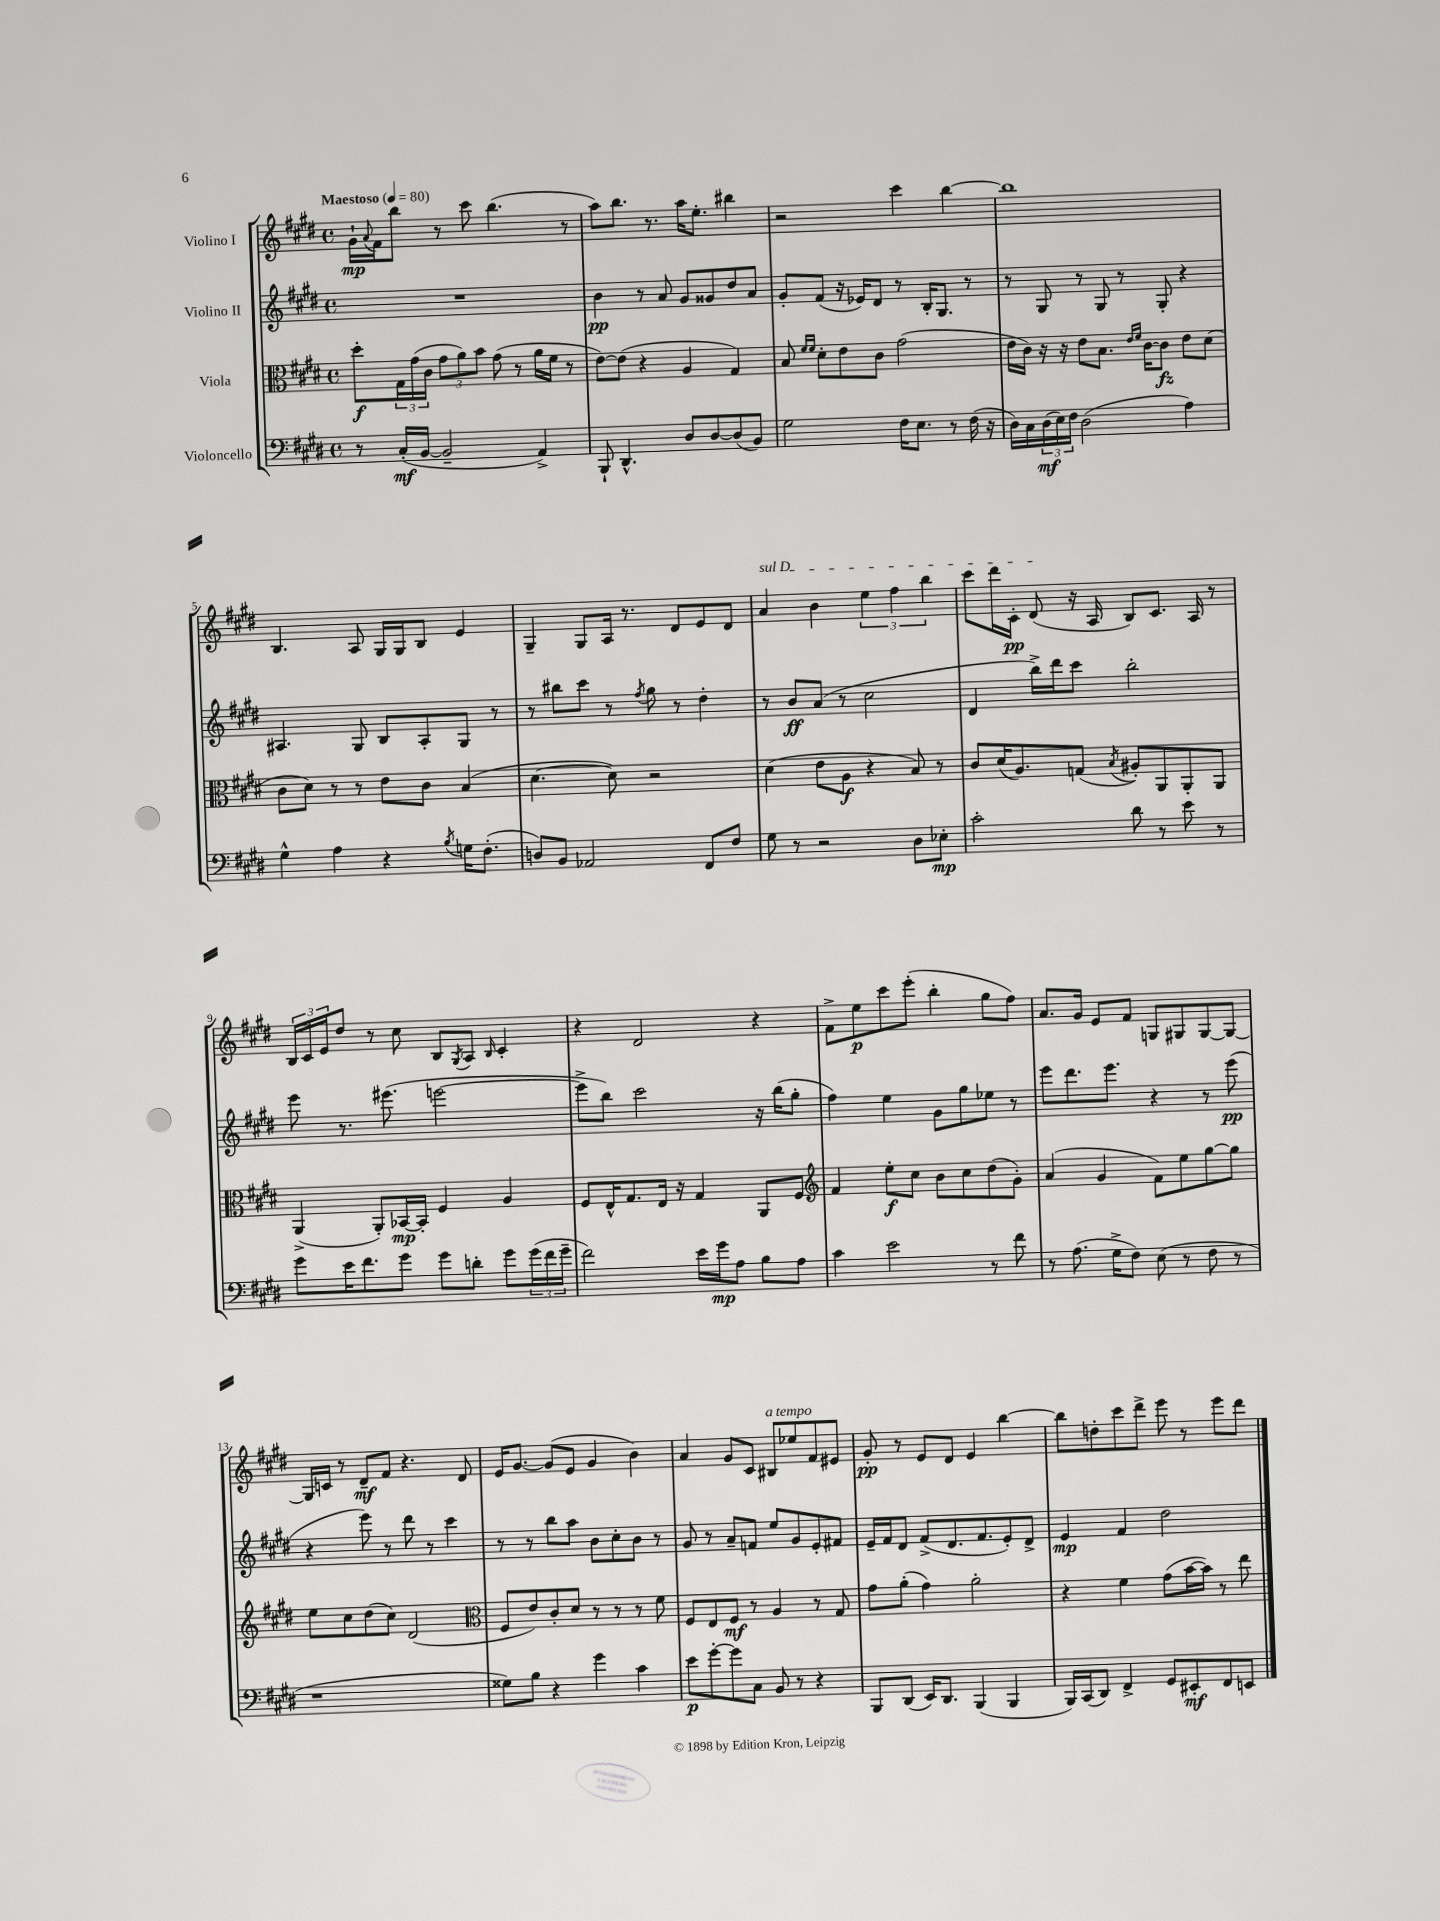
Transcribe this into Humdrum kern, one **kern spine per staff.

**kern	**dynam	**kern	**dynam	**kern	**dynam	**kern	**dynam
*part4	*part4	*part3	*part3	*part2	*part2	*part1	*part1
*staff4	*staff4	*staff3	*staff3	*staff2	*staff2	*staff1	*staff1
*I"Violoncello	*	*I"Viola	*	*I"Violino II	*	*I"Violino I	*
*clefF4	*	*clefC3	*	*clefG2	*	*clefG2	*
*k[f#c#g#d#]	*	*k[f#c#g#d#]	*	*k[f#c#g#d#]	*	*k[f#c#g#d#]	*
*M4/4	*	*M4/4	*	*M4/4	*	*M4/4	*
*met(c)	*	*met(c)	*	*met(c)	*	*met(c)	*
*MM80	*	*MM80	*	*MM80	*	*MM80	*
=1	=1	=1	=1	=1	=1	=1	=1
!	!	!	!	!	!	!LO:TX:a:B:t=Maestoso	!
8r	.	8dd#'\L	f	1r	.	16g#`\LL	mp
.	.	.	.	.	.	8qqa/	.
.	.	.	.	.	.	16f#\J	.
(16C#'/LL	mf	24G#\L	.	.	.	8bb\J	.
.	.	(24g#\	.	.	.	.	.
[16BB/JJ	.	.	.	.	.	.	.
.	.	24c#\JJ	.	.	.	.	.
2BB~/]	.	12g#\L	.	.	.	8r	.
.	.	12a\)	.	.	.	.	.
.	.	.	.	.	.	8ccc#\	.
.	.	12b\J	.	.	.	.	.
.	.	(8g#\	.	.	.	(4.bb\	.
.	.	8r	.	.	.	.	.
4AA^/)	.	16a\LL	.	.	.	.	.
.	.	16f#\JJ	.	.	.	.	.
.	.	8r	.	.	.	8r	.
=2	=2	=2	=2	=2	=2	=2	=2
8BBB`/	.	[8e\L)	.	4b\	pp	8aa\L)	.
4.DD#^^/	.	(8e\J]	.	.	.	8.bb\J	.
.	.	4r	.	8r	.	.	.
.	.	.	.	.	.	8.r	.
.	.	.	.	8a/	.	.	.
8D#/L	.	4A/	.	8g#/L	.	16aa\KL	.
.	.	.	.	.	.	8.ee'\J	.
[8D#/	.	.	.	8g##X/	.	.	.
(8D#/]	.	4G#/)	.	8dd#/	.	4bb#X\	.
8BB/J)	.	.	.	8a/J	.	.	.
=3	=3	=3	=3	=3	=3	=3	=3
2G#\	.	8B/	.	8g#'/L	.	2r	.
.	.	16qqf#/LL	.	.	.	.	.
.	.	16qqf#/JJ	.	.	.	.	.
.	.	8d#'\L	.	(8f#/J	.	.	.
.	.	8e\	.	16r	.	.	.
.	.	.	.	16e-X/KL)	.	.	.
.	.	8c#\J	.	8d#/J	.	.	.
16F#\KL	.	(2g#\	.	8r	.	4ccc#\	.
8.E\J	.	.	.	.	.	.	.
.	.	.	.	16B'/KL	.	.	.
.	.	.	.	8.G#/J	.	.	.
8r	.	.	.	.	.	[4bb\	.
(16F#\	.	.	.	8r	.	.	.
16r	.	.	.	.	.	.	.
=4	=4	=4	=4	=4	=4	=4	=4
16D#\LL)	.	16e\LL	.	8r	.	1bb]	.
16C#\	.	16c#\JJ)	.	.	.	.	.
(24D#\	mf	16r	.	8G#/	.	.	.
24E\)	.	.	.	.	.	.	.
.	.	16r	.	.	.	.	.
24F#\JJ	.	.	.	.	.	.	.
(2D#\	.	8e\L	.	8r	.	.	.
.	.	8.B\J	.	8G#/	.	.	.
.	.	.	.	8r	.	.	.
.	.	16qqe/LL	.	.	.	.	.
.	.	16qqf#/JJ	.	.	.	.	.
.	.	[16c#\KL	.	.	.	.	.
.	.	8c#\J]	fz	8G#'/	.	.	.
4A\)	.	8e\L	.	4r	.	.	.
.	.	(8d#\J	.	.	.	.	.
!!LO:LB:g=z
=5	=5	=5	=5	=5	=5	=5	=5
4G#^^\	.	8c#\L	.	4.A#X/	.	4.B/	.
.	.	8d#\J)	.	.	.	.	.
4A\	.	8r	.	.	.	.	.
.	.	8r	.	8G#/	.	8A/	.
4r	.	8e\L	.	8B/L	.	16G#/LL	.
.	.	.	.	.	.	16G#/J	.
.	.	8c#\J	.	8A#'/	.	8B/J	.
8qB/	.	.	.	.	.	.	.
16Gn\KL	.	(4B/	.	8G#/J	.	4e/	.
(8.F#'\J	.	.	.	.	.	.	.
.	.	.	.	8r	.	.	.
=6	=6	=6	=6	=6	=6	=6	=6
8Dn/L)	.	[4.d#\	.	8r	.	4G#~/	.
8BB/J	.	.	.	8bb#X\L	.	.	.
2AA-X/	.	.	.	8ccc#\J	.	8G#/L	.
.	.	8d#\])	.	8r	.	16A/Jk	.
.	.	.	.	.	.	8.r	.
.	.	.	.	8qff#/	.	.	.
.	.	2r	.	8gg#\	.	.	.
.	.	.	.	8r	.	8d#/L	.
8FF#/L	.	.	.	4dd#'\	.	8e/	.
8F#/J	.	.	.	.	.	8d#/J	.
=7	=7	=7	=7	=7	=7	=7	=7
!	!	!	!	!	!	!LO:TX:a:i:t=sul D	!
8G#\	.	(4d#\	.	8r	.	4a/	.
8r	.	.	.	8b/L	ff	.	.
2r	.	8e\L	.	(8a/J	.	4b\	.
.	.	8A\J	f	8r	.	.	.
.	.	4r	.	2cc#\	.	6ee\	.
.	.	.	.	.	.	6ff#\	.
8D#\L	.	8B/)	.	.	.	.	.
.	.	.	.	.	.	6bb\	.
8E-X'\J	mp	8r	.	.	.	.	.
=8	=8	=8	=8	=8	=8	=8	=8
2c#'\	.	8c#/L	.	4d#/	.	8ccc#\L	.
.	.	(16d#/K	.	.	.	16ddd#\L	.
.	.	8.A/)	.	.	.	16c#'\JJ	pp
.	.	.	.	16bb^\LL)	.	(8d#/	.
.	.	.	.	16ddd#\J	.	.	.
.	.	(8Gn/J	.	8ccc#\J	.	16r	.
.	.	.	.	.	.	16A/	.
.	.	8qB/	.	.	.	.	.
8d#\	.	8A#X'/L)	.	2bb'\	.	8B/L)	.
8r	.	8AA/	.	.	.	8.c#/J	.
8e\	.	8AA'/	.	.	.	.	.
.	.	.	.	.	.	16A/	.
8r	.	8AA/J	.	.	.	8r	.
!!LO:LB:g=z
=9	=9	=9	=9	=9	=9	=9	=9
8g#\L	.	(4AA^/	.	8eee\	.	24B/LL	.
.	.	.	.	.	.	24c#/	.
.	.	.	.	.	.	24e/J	.
16e\K	.	.	.	8.r	.	8dd#/J	.
8.f#\	.	.	.	.	.	.	.
.	.	8AA'/L)	.	.	.	8r	.
.	.	.	.	(8.eee#X\	.	.	.
8g#\J	.	[16BB-X/L	mp	.	.	8cc#\	.
.	.	16BB-'/JJ]	.	.	.	.	.
8g#\L	.	4F#/	.	[2eeen\	.	8B/L	.
.	.	.	.	.	.	8qG#/	.
8dn'\J	.	.	.	.	.	8A/J	.
.	.	.	.	.	.	16qqB/	.
8g#\L	.	4A/	.	.	.	4c#'/	.
(24g#\L	.	.	.	.	.	.	.
24f#\	.	.	.	.	.	.	.
24g#~\JJ	.	.	.	.	.	.	.
=10	=10	=10	=10	=10	=10	=10	=10
2f#\)	.	8F#/L	.	8eee^\L]	.	4r	.
.	.	16E^^/K	.	8bb\J)	.	.	.
.	.	8.G#/	.	.	.	.	.
.	.	.	.	2ccc#\	.	2d#/	.
.	.	16E/Jk	.	.	.	.	.
.	.	16r	.	.	.	.	.
16e\LL	.	4G#/	.	.	.	.	.
16g#\J	mp	.	.	.	.	.	.
8A\J	.	.	.	.	.	.	.
8B\L	.	8AA/L	.	16r	.	4r	.
.	.	.	.	(16bb\KL	.	.	.
8A\J	.	8F#/J	.	8gg#'\J	.	.	.
=11	=11	=11	=11	=11	=11	=11	=11
*	*	*clefG2	*	*	*	*	*
4c#\	.	4f#/	.	4ff#\)	.	8f#^\L	.
.	.	.	.	.	.	8ee\	p
2e\	.	8ee'\L	f	4ee\	.	8ccc#\	.
.	.	8cc#\J	.	.	.	(8eee'\J	.
.	.	8b\L	.	8g#\L	.	4bb'\	.
.	.	8cc#\	.	8gg#\	.	.	.
8r	.	(8dd#\	.	8ee-X\J	.	8gg#\L	.
8f#\	.	8g#'\J)	.	8r	.	8ff#\J)	.
=12	=12	=12	=12	=12	=12	=12	=12
8r	.	(4a/	.	8eee\L	.	8.a/L	.
(8.A\	.	.	.	8.ddd#\	.	.	.
.	.	.	.	.	.	16g#/Jk	.
.	.	4g#/	.	.	.	8e/L	.
16G#^\KL	.	.	.	8.eee\J	.	.	.
8F#\J)	.	.	.	.	.	8f#/J	.
(8E\	.	8f#\L)	.	4r	.	8Gn/L	.
8r	.	8ee\	.	.	.	8G#X/	.
8F#\	.	[8gg#\	.	8r	.	[8G#/	.
8r	.	8gg#\J]	.	(8eee\	pp	8G#/J_	.
!!LO:LB:g=z
=13	=13	=13	=13	=13	=13	=13	=13
1r	.	8ee\L	.	4r	.	16G#/LL]	.
.	.	.	.	.	.	16cn/JJ	.
.	.	8cc#\	.	.	.	8r	.
.	.	(8dd#\	.	8eee\)	.	8d#~/L	mf
.	.	8cc#\J)	.	8r	.	8f#/J	.
.	.	(2d#/	.	8ddd#\	.	4.r	.
.	.	.	.	8r	.	.	.
.	.	.	.	4ccc#\	.	.	.
.	.	.	.	.	.	8d#/	.
=14	=14	=14	=14	=14	=14	=14	=14
*	*	*clefC3	*	*	*	*	*
8G##X\L)	.	8F#/L	.	8r	.	16e/KL	.
.	.	.	.	.	.	[8.g#/J	.
8B\J	.	8e/)	.	8r	.	.	.
4r	.	8c#'/	.	8bb\L	.	(8g#/L]	.
.	.	8d#/J	.	8aa\J	.	8e/J	.
4g#\	.	8r	.	8b\L	.	4g#/	.
.	.	8r	.	8cc#'\	.	.	.
4c#\	.	8r	.	8b\J	.	4b\)	.
.	.	8f#\	.	8r	.	.	.
=15	=15	=15	=15	=15	=15	=15	=15
8e\L	p	8F#/L	.	8g#/	.	4a/	.
[8g#'\	.	8E/	.	8r	.	.	.
8g#\]	.	8F#/J	mf	8a~/L	.	8g#/L	.
8C#\J	.	8r	.	8fn/J	.	8c#/J	.
!	!	!	!	!	!	!LO:TX:a:i:t=a tempo	!
8BB/	.	4A/	.	8ee/L	.	8B#X/L	.
8r	.	.	.	8g#/	.	8ee-X/	.
4r	.	8r	.	8e'/	.	8f#/	.
.	.	8G#/	.	8f#X/J	.	8e#X/J	.
=16	=16	=16	=16	=16	=16	=16	=16
8BBB/L	.	8g#\L	.	16e~/LL	.	8g#'/	pp
.	.	.	.	16f#/J	.	.	.
(8DD#/J	.	(8a'\J	.	8d#/J	.	8r	.
16EE/KL)	.	4g#\)	.	(8f#^/L	.	8e/L	.
8.DD#/J	.	.	.	.	.	.	.
.	.	.	.	8.d#/	.	8d#/J	.
(4BBB/	.	2a'\	.	.	.	4e/	.
.	.	.	.	8.f#/	.	.	.
4BBB/	.	.	.	8e'/)	.	[4bb\	.
.	.	.	.	8d#^/J	.	.	.
=17	=17	=17	=17	=17	=17	=17	=17
16BBB/LL)	.	4r	.	4e/	mp	8bb\L]	.
(16CC#/J	.	.	.	.	.	.	.
8DD#/J)	.	.	.	.	.	8ddn'\	.
4FF#^/	.	4f#\	.	4f#/	.	8ccc#\	.
.	.	.	.	.	.	8ddd#^\J	.
8GG#/L	.	(8g#\L	.	2dd#\	.	8eee\	.
8EE#X'/	mf	[16b\L	.	.	.	8r	.
.	.	16b\JJ])	.	.	.	.	.
8FF#/	.	8r	.	.	.	8eee\L	.
8EEn/J	.	8ee\	.	.	.	8ddd#\J	.
==	==	==	==	==	==	==	==
*-	*-	*-	*-	*-	*-	*-	*-
